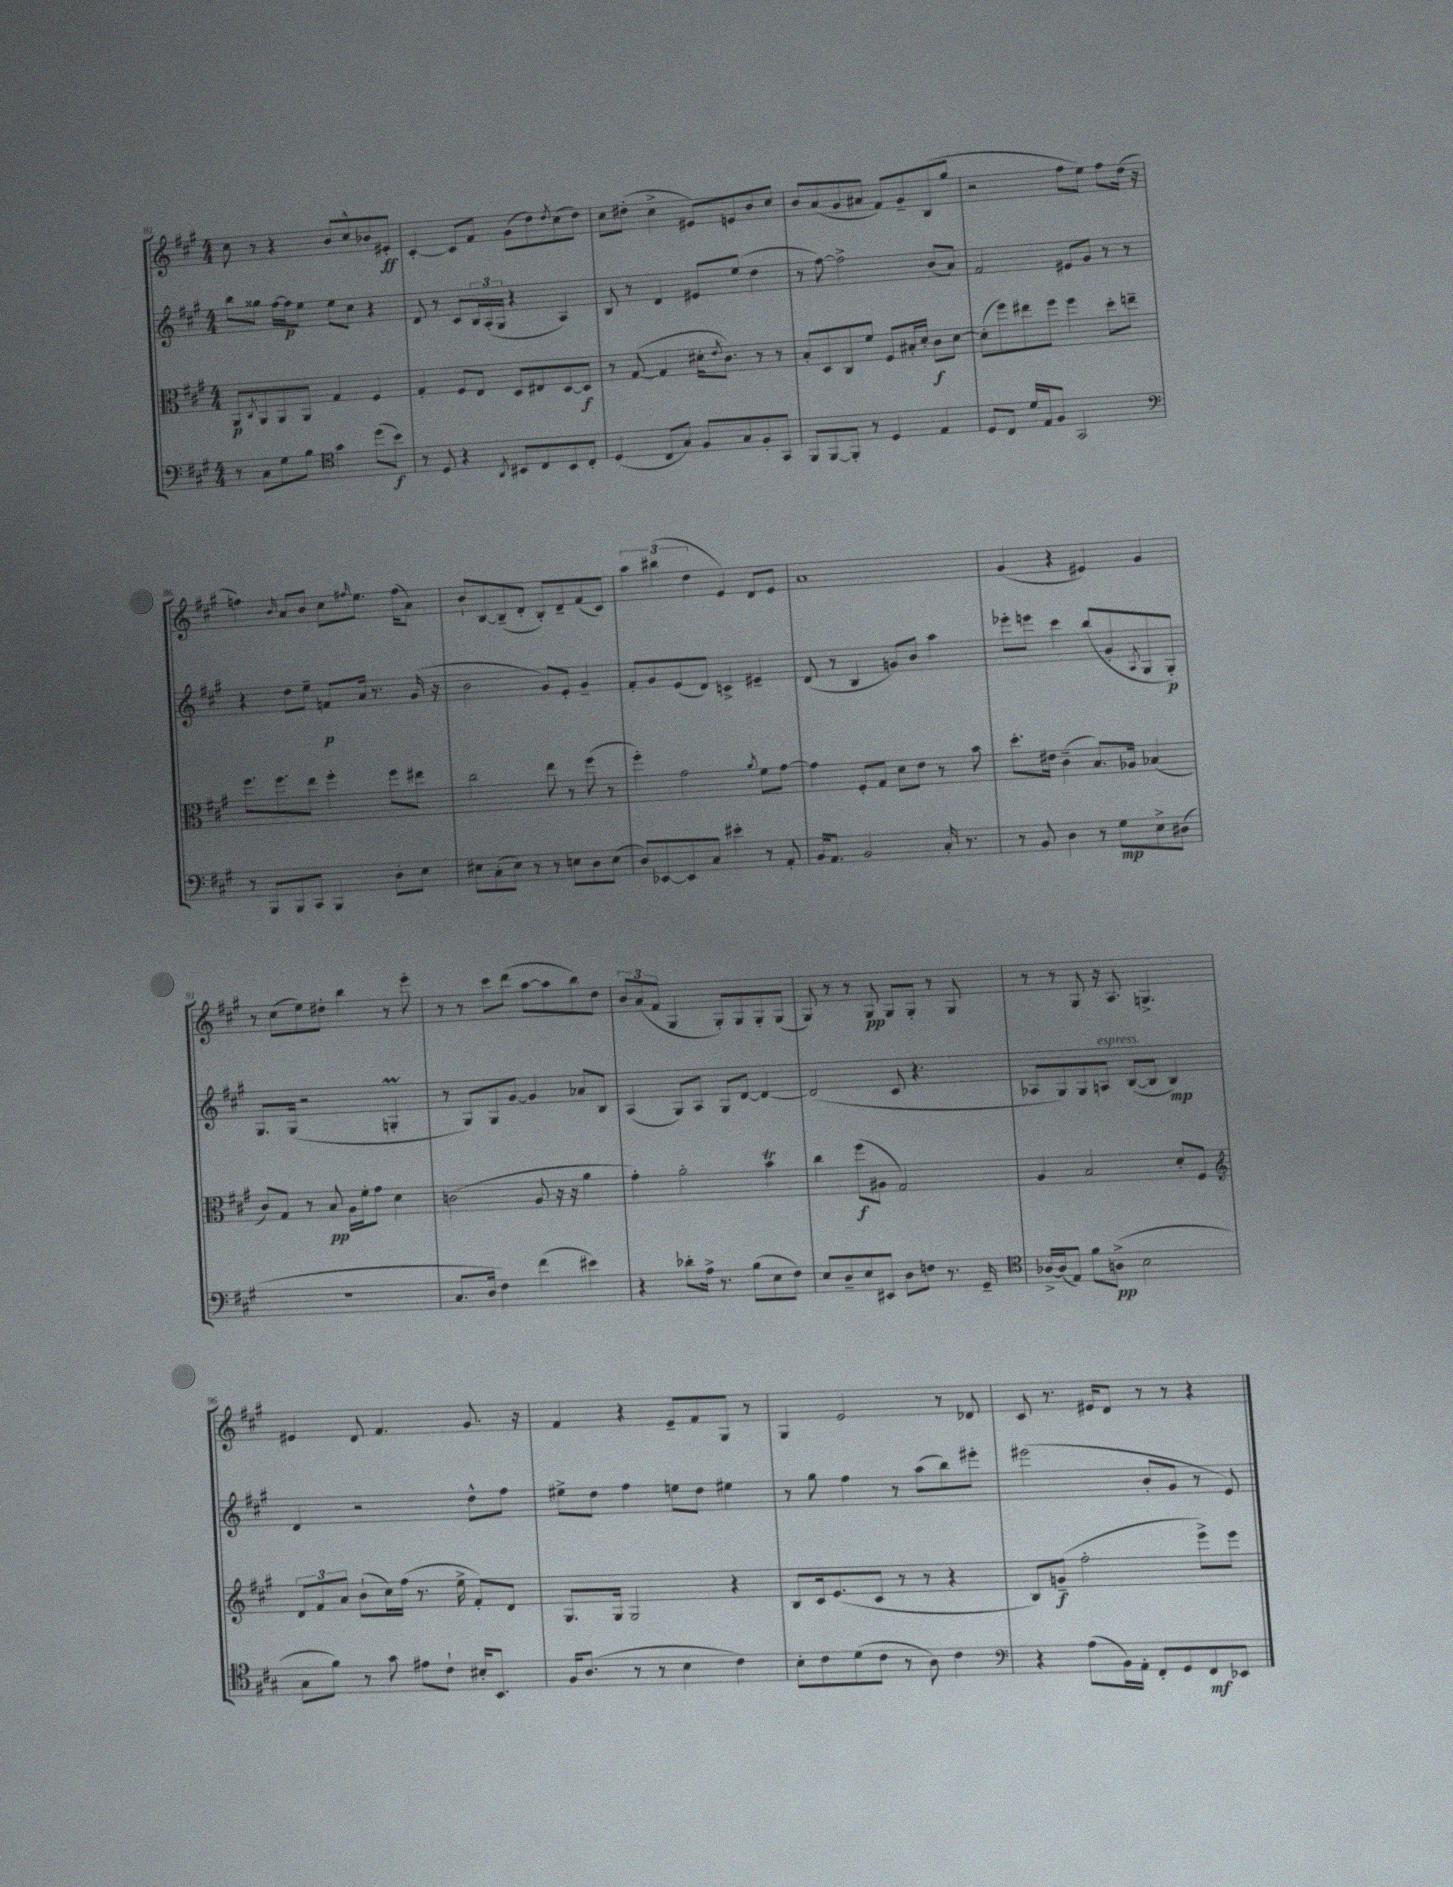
<<
\new StaffGroup <<
\new Staff = "s0" {
    \clef treble \key a \major \numericTimeSignature \time 4/4
    cis''8 r8 r4 b'8 cis''8-^ bes'8 eis'8-.\ff |
    cis'4~-. cis'8 fis'8 gis'8( d''8) \acciaccatura { d''8 } cis''8( d''8) |
    cis''8 dis''8-.( cis''4-> eis'8) e'8 b'8 cis''8 |
    b'8 a'8( gis'8 ais'8 fis'8) gis'8-- b8( gis''8 |
    r2 fis''8 e''8) fis''8 d''16( r16 |
    f''4) \grace { b'16 } a'8 b'8 cis''8 \grace { fis''16 } e''8. fis''16( a'8) |
    b'8-! b8~ b8--( d'8-. b8-.) d'8-- fis'8( cis'8) |
    \tuplet 3/2 { a''4 bis''4( d''4 } e'4) d'8 e'8 |
    a'1 |
    gis'4( r4 eis'4) gis'4 |
    r8 cis''8( e''8) dis''8-. b''4 r8 e'''8-. |
    r8 r8 cis'''8 d'''8( a''8~ a''8 b''8) d''8 |
    \tuplet 3/2 { b'8 a'8( fis'8 } gis4 gis8-.) gis8 gis8-. gis8( |
    gis8) r8 r8 gis8\pp gis8 gis8-. r8 gis8 |
    r8 r8 gis8 r16 a8. g4.-> |
    eis'4 d'8 fis'4. gis'8. r16 |
    fis'4 r4 e'8-- fis'8 gis8 r8 |
    gis4 e'2 r8 des'8 |
    cis'8 r8. eis'16 d'8 r8 r8 r4 \bar "|." |
}
\new Staff = "s1" {
    \clef treble \key a \major \numericTimeSignature \time 4/4
    b''8 gisis''8 fis''16~ fis''16\p e''8 e''8 cis''8 r4 |
    d'8 r8 cis'8 \tuplet 3/2 { b16 a16-.( gis16 } r4 a4) |
    b8 r8 d'4 eis'8 e''8( d''4 |
    r8 fis''8~) fis''2-> b'8( a'8) |
    fis'2 eis'8 gis'8 r8 r8 |
    r4 d''8 e''8-- f'8\p a'16 r8. gis'16( r16 |
    b'2 gis'8) e'8-. gis'4-- |
    fis'8-. gis'8 e'8( d'8) c'4-> eis'4-- |
    d'8( r8 b4 g'8) b'8 a''4 |
    ees'''8-. e'''8 cis'''4 b''8( gis'8-. \acciaccatura { a8 } gis8 gis8-.\p) |
    gis8. gis16( r2 g4-.\prall |
    r8 gis8) gis8 gis'8~ gis'4 aes'8 b8 |
    a4( gis8) a8 gis8 d'8~ d'4~ |
    d'2( cis'8 r4. |
    aes8 gis8) gis8 a8^\markup { \italic "espress." } b8~( b8 b4\mp) |
    d'4 r2 d''8-^ fis''8 |
    eis''8-> d''8 fis''4 e''8 d''8 eis''4 |
    r8 gis''8 fis''4 r8 a''8( b''8) eis'''8-. |
    eis'''2( b'8-. gis'8 r8 e'8) \bar "|." |
}
\new Staff = "s2" {
    \clef alto \key a \major \numericTimeSignature \time 4/4
    a,8\p \acciaccatura { cis8 } a,8 a,8 a,8 gis4 fis4 |
    gis4-. fis8 e8 d8 eis8 d8~ d8\f |
    r8 gis8~( gis4 dis'16-. \acciaccatura { e'8 } cis'8.) r8 r8 |
    b8-. d8 cis8 fis'8 fis8 bis16-. d'16-. cis'8\f d'8~ |
    d'8-.( fis''8) eis''8 fis''8 fis''4 d''8-. e''8-- |
    fis''8. fis''8. e''8 fis''4-. fis''8 eis''8 |
    cis''2 e''8 r8 fis''8( r8 |
    fis''4-.) gis'2 \acciaccatura { a'8 } fis'8 gis'8~ |
    gis'4 fis8-. gis8 d'8 e'8 r8 b'8 |
    d''8.-. eis'16 cis'4--( b8.) aes16 bes4( |
    cis'8) gis8 r8 b8\pp a16 fis'16-. gis'8 d'4 |
    c'2( a8 r16 r16 a'4 |
    gis'4-.) a'2-. b'4\trill |
    cis''4 fis''8\f( ais8 gis2) |
    a4 b2 d'8-. fis8 |
    \clef treble \tuplet 3/2 { d'8 fis'8 a'8 } b'8-!( cis''16) fis''16( r8. e''16-> fis'8-.) d'8 |
    gis8. gis16 gis2 r4 |
    b8 cis'16 e'8.( cis'8 r8 r8 r4 |
    b8) g'8--\f( fis''2-. e'''8->) e'''8 \bar "|." |
}
\new Staff = "s3" {
    \clef bass \key a \major \numericTimeSignature \time 4/4
    r8 cis8 gis8 b8 \clef tenor gis'4 d''8( b'8\f) |
    r8 d8 r4 \acciaccatura { a,8 } bis,8 cis8 bis,8 cis8-. |
    d4( cis8 gis8) fis8 gis8 fis8-. gis,8 |
    fis,8 fis,8~ fis,8-. r8 d4 e4 |
    d8 cis8 d'16 e16 fis8 gis,2 |
    \clef bass r8 b,,8 b,,8 cis,8 b,,4 d8-. e8 |
    eis8 cis8-.( eis8) r8 r8 e8 d8 e8( |
    d8) ees,8~ ees,8 cis8 eis'4-. r8 a,8-. |
    b,16 a,8. b,2 cis16-. r8. |
    r8 b,8 d4 r8 gis8\mp e8-> dis8( |
    r1 |
    cis8. d16 fis4) fis'4( eis'4) |
    r4 des'8-. a16-> r8. b8( e8 fis8) |
    e8 d8-- e8 eis,8 d8 f8 r8. gis,16-- |
    \clef tenor aes16~-> aes16( e8) fis'8 a8->\pp( b2 |
    gis8 fis'8) r8 gis'8 eis'8 cis'8-! bis16-. b,8. |
    fis16 a8.( r8 r8 b4 cis'4) |
    b8-. cis'8 d'8( cis'8 r8 a8) cis'4 |
    \clef bass r4 a8( b,16) a,16-. fis,8-. gis,8 fis,8\mf ees,8 \bar "|." |
}
>>
>>
\layout { \context { \Score currentBarNumber = #81 } }
